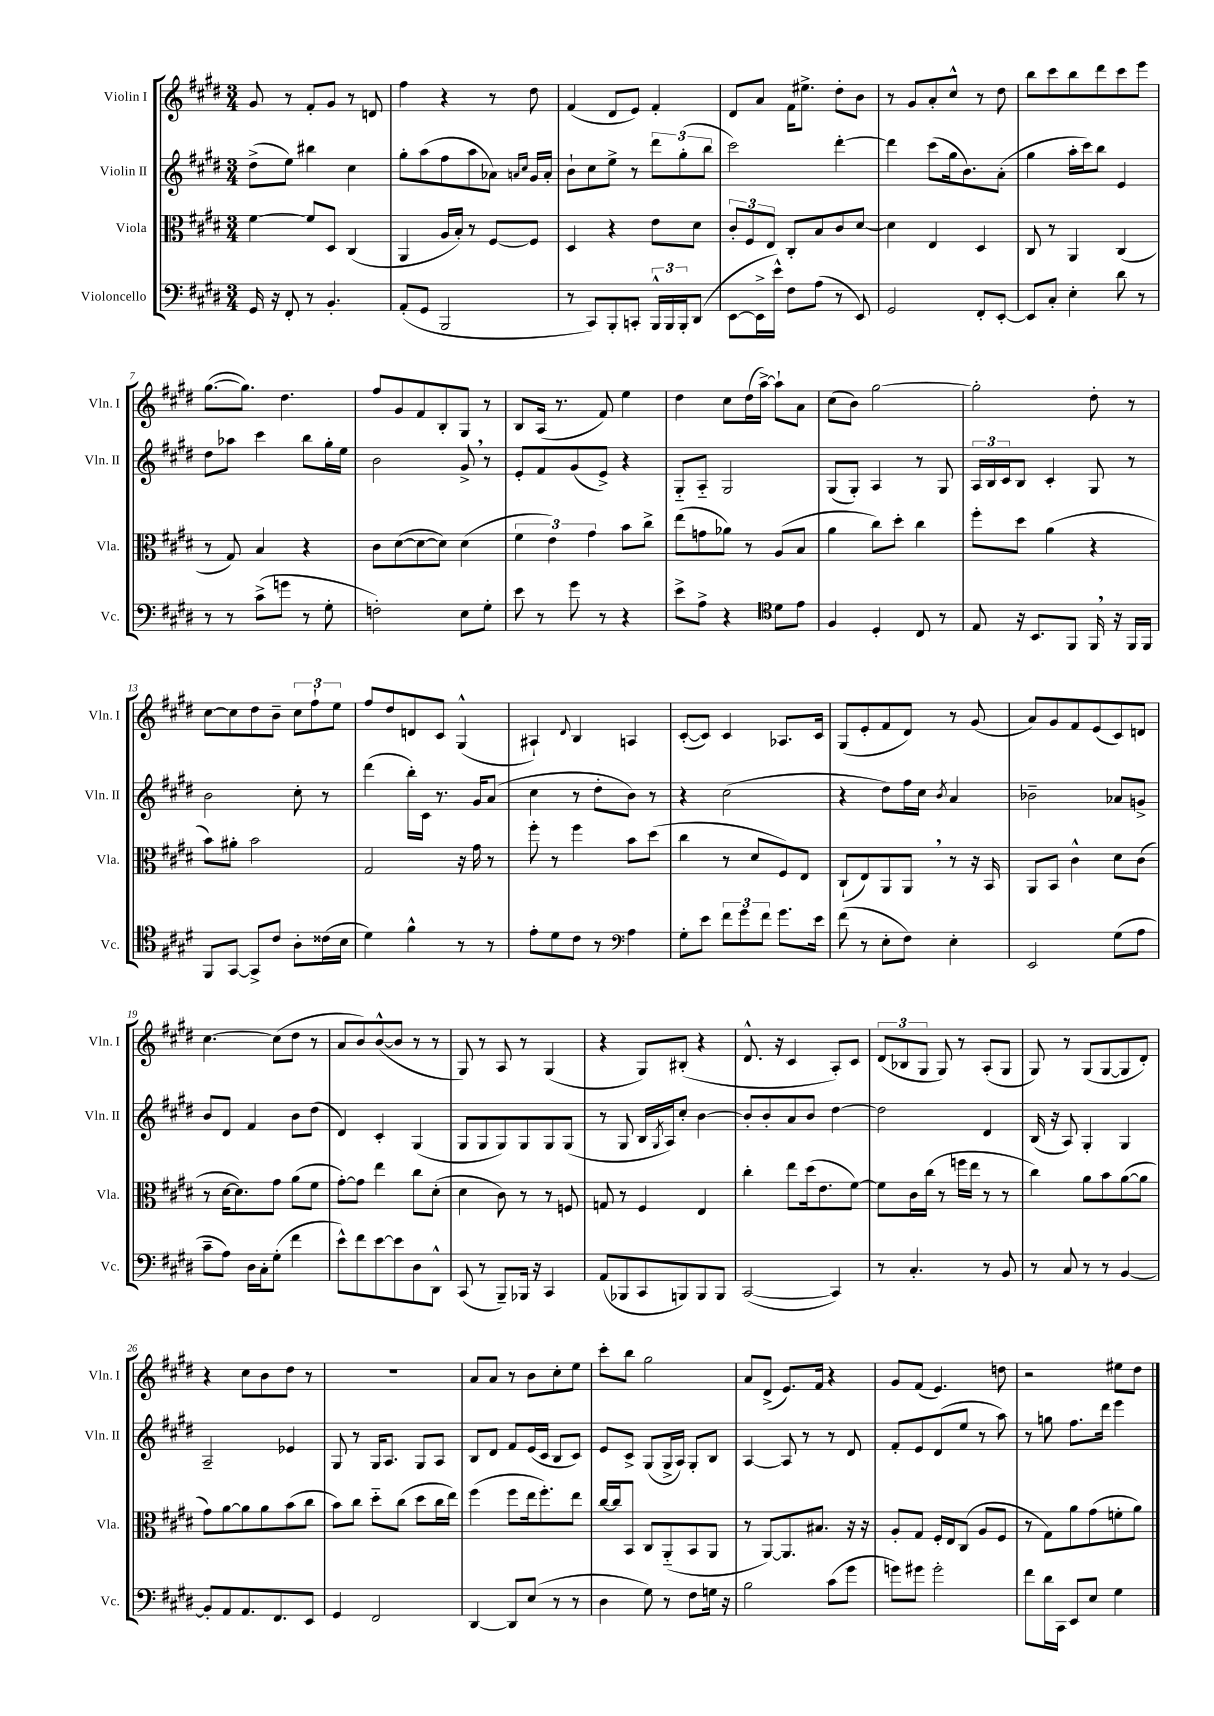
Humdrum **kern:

**kern	**kern	**kern	**kern
*staff4	*staff3	*staff2	*staff1
*clefF4	*clefC3	*clefG2	*clefG2
*k[f#c#g#d#]	*k[f#c#g#d#]	*k[f#c#g#d#]	*k[f#c#g#d#]
*M3/4	*M3/4	*M3/4	*M3/4
16GG#/	[4f#\	(8dd#^\L	8g#/
16r	.	.	.
8FF#'/	.	8ee\J)	8r
8r	8f#/]L	4bb#\	8f#'/L
4.BB'/	8D#/J	.	8g#/J
.	(4C#/	4cc#\	8r
.	.	.	8d/
=	=	=	=
(8AA'/L	4AA/	8gg#'\L	4ff#\
8GG#/J	.	(8aa\	.
2BBB/	16A/LL	8ff#\	4r
.	16B'/JJ)	.	.
.	8r	8aa\	.
.	[8F#/L	8a-\J)	8r
.	.	16qqa/LL	.
.	.	16qqcc#/JJ	.
.	8F#/]J	16g#/LL	8dd#\
.	.	16a'/JJ	.
=	=	=	=
8r	4D#/	8b`\L	(4f#/
8CC#/L)	.	8cc#\	.
8BBB'/	4r	8ee^\J	8d#/L
8CC'/J	.	8r	8e/J)
24BBB^^/LL	8e\L	12ddd#\L	4f#'/
24BBB/	.	.	.
24BBB'/J	.	(12gg#'\	.
(8DD#/J	8d#\J	.	.
.	.	12bb\J	.
=	=	=	=
[8EE\L	12c#'/L	2ccc#\)	8d#/L
.	12F#/	.	.
16EE^\]L	.	.	8a/J
.	12E/J	.	.
16e^^\JJ)	.	.	.
8F#\L	8C#'/L	.	16f#\LK
.	.	.	8.ee#^\J
(8A\J	8B/	.	.
8r	8c#/	[4ddd#'\	8dd#'\L
8EE/)	[8d#/J	.	8b\J
=	=	=	=
2GG#/	4d#\]	4ddd#\]	8r
.	.	.	8g#/L
.	4E/	(8ccc#\L	8a'/
.	.	16gg#\k	8cc#^^/J
.	.	8.b\)	.
8FF#'/L	4D#/	.	8r
[8EE'/J	.	(8a'\J	8dd#\
=	=	=	=
8EE/]L	8C#/	4gg#\	8bb\L
8C#'/J	8r	.	8ccc#\
4E'\	4AA/	16aa'\LL	8bb\
.	.	16ccc#\J)	.
.	.	8bb\J	8ddd#\
8d#\	(4C#/	4e/	8ccc#\
8r	.	.	8eee\J
=	=	=	=
8r	8r	8dd#\L	([8.gg#\L
8r	8G#/)	8aa-\J	.
.	.	.	8.gg#\]J)
(8c#^\L	4B/	4ccc#\	.
8g\J	.	.	4.dd#\
8r	4r	8bb\L	.
8G#'\	.	16gg#'\L	.
.	.	16ee\JJ	.
=	=	=	=
2F'\)	8c#\L	2b\	8ff#/L
.	([8d#\	.	8g#/
.	8d#\_	.	8f#/
.	8d#\]J)	.	8B'/
8E\L	(4d#\	8g#^/	8G#/J
8G#'\J	.	8r	8r
=	=	=	=
8e\	6f#\	8e'/L	8B/L
8r	.	8f#/	(16A/Jk
.	6e\)	.	.
.	.	.	8.r
8g#\	.	(8g#/	.
.	6g#\	.	.
8r	.	8e^/J)	8f#/)
4r	8b\L	4r	4ee\
.	8cc#^\J	.	.
=	=	=	=
8e^\L	(8ee\L	8G#'~/L	4dd#\
8A^\J	8g\	8A'~/J	.
4r	8a-\J)	2G#/	8cc#\L
.	8r	.	(16dd#\L
.	.	.	[16aa^\JJ)
*clefC4	*	*	*
8d#\L	(8A/L	.	8aa`\]L
8e\J	8B/J	.	8a\J
=	=	=	=
4F#/	4a\	(8G#/L	(8cc#\L
.	.	8G#'/J)	8b\J)
4D#'/	8cc#\L)	4A/	[2gg#\
.	8dd#'\J	.	.
8C#/	4cc#\	8r	.
8r	.	8G#/	.
=	=	=	=
8E/	8ff#'\L	24A/LL	2gg#'\]
.	.	24B/	.
.	.	24c#/J	.
16r	8dd#\J	8B/J	.
8.BB/L	.	.	.
.	(4a\	4c#'/	.
8FF#/J	.	.	.
16FF#/	4r	8G#/	8dd#'\
16r	.	.	.
16FF#/LL	.	8r	8r
16FF#/JJ	.	.	.
=	=	=	=
8FF#/L	8b\L)	2b\	[8cc#\L
[8GG#/J	8a#'\J	.	8cc#\]
8GG#^/]L	2b\	.	8dd#\
8c#/J	.	.	8b~\J
8A'\L	.	8cc#'\	12cc#\L
.	.	.	12ff#`\
(16c##\L	.	8r	.
.	.	.	12ee\J
16B\JJ	.	.	.
=	=	=	=
4d#\)	2G#/	(4ddd#\	8ff#/L
.	.	.	8dd#/
4f#^^\	.	16bb'\LL)	8d/
.	.	16c#\JJ	.
.	.	8.r	8c#/J
8r	16r	.	(4G#^^/
.	16g#\	16g#/LK	.
8r	8r	(8a/J	.
=	=	=	=
8e'\L	8ff#'\	4cc#\	4A#`/)
8d#\	8r	.	.
.	.	.	8qqd#/
8c#\J	4ff#\	8r	4B/
8r	.	8dd#'\L	.
*clefF4	*	*	*
4A\	8b\L	8b\J)	4A/
.	(8dd#\J	8r	.
=	=	=	=
8G#'\L	4cc#\	4r	([8c#'/L
8e\J	.	.	8c#/]J)
12f#\L	8r	(2cc#\	4c#/
12g#\	.	.	.
.	8d#/L	.	.
12f#\J	.	.	.
8.g#\L	8F#/)	.	8.A-/L
.	8E/J	.	.
16e\Jk	.	.	16c#/Jk
=	=	=	=
(8f#\	(8C#`/L	4r	(8G#/L
8r	8E/)	.	8e'/
8E'\L	8AA/	8dd#\L)	8f#/
8F#\J)	8AA/J	16ff#\L	8d#/J)
.	.	16cc#\JJ	.
.	.	8qb/	.
4E'\	8r	4a/	8r
.	16r	.	(8g#/
.	16BB/	.	.
=	=	=	=
2EE/	8AA/L	2b-~\	8a/L)
.	8BB/J	.	8g#/
.	4c#^^\	.	8f#/
.	.	.	(8e/
(8G#\L	8d#\L	8a-/L	8c#/)
8A\J	(8c#\J	8g^/J	8d/J
=	=	=	=
8c#~\L	8r	8b/L	[4.cc#\
8A\J)	[16d#\LK	8d#/J	.
.	8.d#\])	.	.
16D#\LL	.	4f#/	.
16C#'\J	.	.	.
(8G#'\J	8g#\J	.	(8cc#\]L
4f#\	(8a\L	8b\L	8dd#\J
.	8f#\J	(8dd#\J	8r
=	=	=	=
8e^^\L)	[8g#'\L)	4d#/)	8a/L
8f#\	8g#\]J	.	8b/)
[8e\	4ee\	4c#'/	([8b^^/
8e\]	.	.	8b/]J
8D#\	8cc#\L	(4G#/	8r
8DD#^^\J	(8d#'\J	.	8r
=	=	=	=
(8CC#/	4d#\	8G#/L	8G#/)
8r	.	8G#/	8r
8BBB~/L)	8c#\)	8G#/)	8A/
16BBB-/Jk	8r	8G#/	8r
16r	.	.	.
4CC#/	8r	8G#/	(4G#/
.	8F/	(8G#/J	.
=	=	=	=
(8AA/L	8G/	8r	4r
8BBB-/	8r	8G#/	.
8CC#/	4F#/	16B/LL	8G#/L)
.	.	8qG#/	.
.	.	16A/J)	.
8BBB/)	.	8cc#'/J	(8B#'/J
8BBB/	4E/	[4b\	4r
8BBB/J	.	.	.
=	=	=	=
([2CC#/	4cc#'\	8b'/]L	8.d#^^/
.	.	8b'/	.
.	.	.	16r
.	8ee\L	8a/	4c#/
.	(16dd#\k	8b/J	.
.	8.e\	.	.
4CC#/])	.	[4dd#\	8A'/L)
.	[8f#\J)	.	8c#/J
=	=	=	=
8r	8f#\]L	2dd#\]	(12d#/L
.	.	.	12B-/
4.C#'/	16c#\L	.	.
.	.	.	12G#/J
.	(16cc#\JJ	.	.
.	8r	.	8G#/)
.	16ff\LL	.	8r
.	16ee\JJ	.	.
8r	8r	4d#/	(8A'/L
8BB/	8r	.	8G#/J
=	=	=	=
8r	4cc#\)	(16B/	8G#/)
.	.	16r	.
8C#/	.	8A/)	8r
8r	8a\L	4G#'/	(8G#/L
8r	8b\	.	[8G#/
[4BB/	([8a\	4G#/	8G#/]
.	8a\]J	.	8d#'/J)
=	=	=	=
8BB'/]L	8g#\L)	2A~/	4r
8AA/	[8a\	.	.
8.AA/	8a\]	.	8cc#\L
.	8a\	.	8b\
8.FF#/	.	.	.
.	(8b\	4e-/	8dd#\J
8EE/J	8cc#\J	.	8r
=	=	=	=
4GG#/	8b\L)	8G#/	2.r
.	8cc#\J	8r	.
2FF#/	8dd#'~\L	16G#/LK	.
.	.	8.A/J	.
.	(8cc#\J	.	.
.	8dd#\L	8G#/L	.
.	16cc#\L	8A/J	.
.	16ee\JJ)	.	.
=	=	=	=
[4DD#/	(4ff#\	8B/L	8a/L
.	.	8d#/J	8a/J
8DD#/]L	8ff#\L	8f#/L	8r
(8E/J	16ee\k	(16e/L	8b\L
.	8.ff#'\)	16c#/JJ	.
8r	.	8B/L	8cc#'\
8r	8ee\J	8c#/J)	8ee\J
=	=	=	=
4D#\	[16cc#/LL	8e/L	8ccc#'\L
.	16cc#/]J	.	.
.	8BB/J	8c#^/J	8bb\J
8G#\)	8C#/L	(8G#/L	2gg#\
8r	(8AA'~/	16G#^/L	.
.	.	16A/JJ)	.
8F#\L	8BB/	8G#'/L	.
16G\Jk	8AA/J	8B/J	.
16r	.	.	.
=	=	=	=
2B\	8r	[4A/	8a/L
.	[8AA/L)	.	(8d#^/J
.	8.AA/]	8A/]	8.e/L)
.	.	8r	.
.	8.B#/J	.	16f#/Jk
(8c#\L	.	8r	4r
8g#\J	16r	8d#/	.
.	16r	.	.
=	=	=	=
8g\L)	8A'/L	8f#'/L	8g#/L
8g#\J	8G#/J	8e/	(8f#/J
2g#'\	16F#'/LL	(8d#/	4.e/)
.	16E/J	.	.
.	(8C#/J	8ee/J	.
.	8A/L	8r	.
.	8F#/J	8aa\)	8dd\
=	=	=	=
8f#\L	8r	8r	2r
16d#\L	8G#\L)	8gg\	.
16CC#\JJ	.	.	.
8EE/L	8a\	8.ff#\L	.
8E/J	(8g#\	.	.
.	.	16ddd#\Jk	.
4G#\	8f'\	4eee\	8ee#\L
.	8a\J)	.	8dd#\J
==	==	==	==
*-	*-	*-	*-
